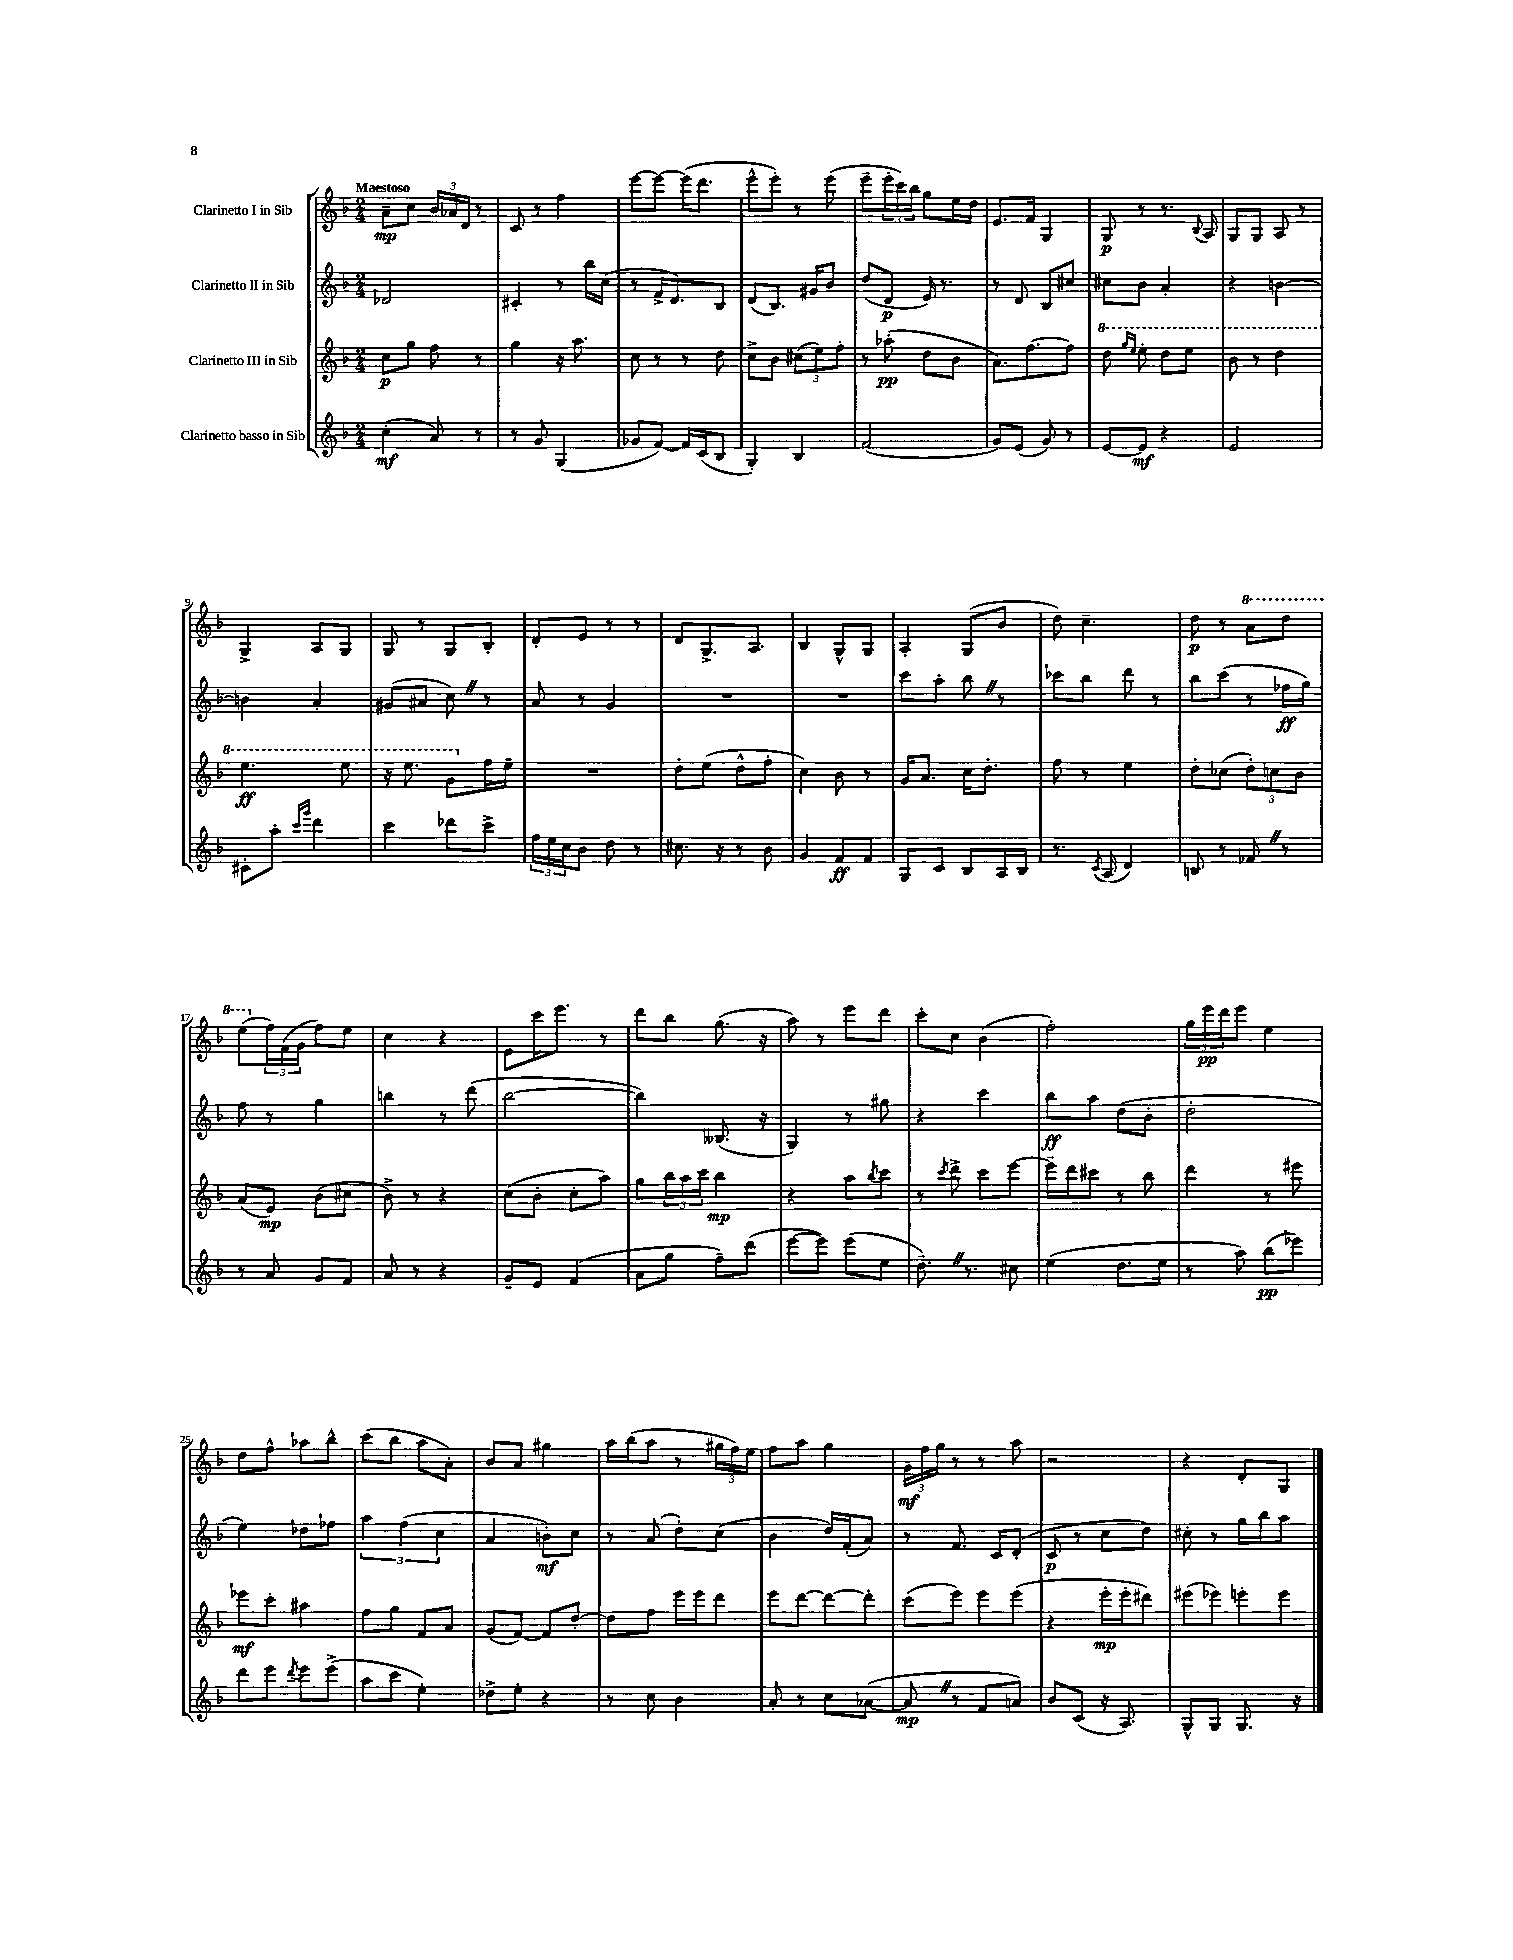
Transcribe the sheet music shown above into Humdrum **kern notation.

**kern	**kern	**kern	**kern
*staff4	*staff3	*staff2	*staff1
*clefG2	*clefG2	*clefG2	*clefG2
*k[b-]	*k[b-]	*k[b-]	*k[b-]
*M2/4	*M2/4	*M2/4	*M2/4
(4cc'	8cc	2d-	8a~
.	8gg	.	8cc
8a)	8ff	.	24b-
.	.	.	24a-
.	.	.	24d
8r	8r	.	8r
=	=	=	=
8r	4gg	4c#'	8c
8g	.	.	8r
(4G	16r	8r	4ff
.	8.aa	.	.
.	.	16bb-	.
.	.	(16cc	.
=	=	=	=
8g-	8cc	8r	[8eee
[8f)	8r	16f^	8eee_
.	.	8.d)	.
16f]	8r	.	(16eee]
(16c	.	.	8.ddd
8B-	8dd	8B-	.
=	=	=	=
4G')	8cc^	(8d	8eee^^
.	8b-	8.B-)	8eee')
4B-	(12cc#	.	8r
.	.	16g#	.
.	12ee)	.	.
.	.	8b-	(8eee
.	12ff'	.	.
=	=	=	=
(2f	8r	(8dd	8eee~
.	(8aa-'	8d	24eee'
.	.	.	24ccc)
.	.	.	24bb-
.	8dd	16e)	8gg
.	.	8.r	.
.	8b-	.	16ee
.	.	.	16dd
=	=	=	=
8g)	8.a)	8r	8.e
(8e	.	8d	.
.	[8.ff	.	16f
8g)	.	8B-	4G
8r	8ff]	8cc#	.
=	=	=	=
[8e	8ddd	8cc#	8G
.	16qqggg	.	.
.	16qqeee	.	.
8e]	8eee'	8b-	8r
4r	8ddd	4a'	8.r
.	8eee	.	.
.	.	.	8qqB-
.	.	.	16A
=	=	=	=
2e	8bb-	4r	8G
.	8r	.	8G
.	4ddd	[4b	8A
.	.	.	8r
=	=	=	=
8c#'	4.eee	4b]	4G^
8aa'	.	.	.
16qqccc	.	.	.
16qqggg	.	.	.
4ddd	.	4a'	8A
.	8eee	.	8G
=	=	=	=
4ccc	16r	(8g#	8G
.	8.eee	.	.
.	.	8a#	8r
8ddd-	8gg	8cc)	8G
8ccc^	16ff	8r	8B-'
.	16ee~	.	.
=	=	=	=
24ff	2r	8a	8d'
24ee	.	.	.
24cc	.	.	.
8b-	.	8r	8e
8dd	.	4g	8r
8r	.	.	8r
=	=	=	=
8.cc#	8dd'	2r	8d
.	(8ee	.	8.G^
16r	.	.	.
8r	8dd^^	.	.
.	.	.	8.A
8b-	8ff'	.	.
=	=	=	=
4g	4cc)	2r	4B-
8f	8b-	.	8G^^
8f	8r	.	8G
=	=	=	=
8G	16g	8ccc	4A'
.	8.a	.	.
8c	.	8aa'	.
8B-	16cc	8bb-	(8G
.	8.dd'	.	.
16A	.	8r	8b-
16B-	.	.	.
=	=	=	=
8.r	8ff	8ccc-	8dd)
.	8r	8bb-	4.cc~
8qc	.	.	.
(16A	.	.	.
4d)	4ee	8ddd	.
.	.	8r	.
=	=	=	=
8B	8dd'	8bb-	8dd
8r	(8cc-	(8ccc	8r
8f-	12dd')	8r	8aa
.	12cc	.	.
8r	.	16ff-	8ddd
.	12b-	.	.
.	.	16gg)	.
=	=	=	=
8r	(8a	8ff	(8eee
8a	8e)	8r	24ff)
.	.	.	(24f
.	.	.	24g
8g	(8b-	4gg	8ff)
8f	8cc#	.	8ee
=	=	=	=
8a	8b-^)	4bb	4cc
8r	8r	.	.
4r	4r	8r	4r
.	.	(8ddd	.
=	=	=	=
8g~	(8cc	[2bb-	8e
8e	8b-'	.	16ccc
.	.	.	8.eee
(4f	8cc'	.	.
.	8aa)	.	8r
=	=	=	=
8a	8gg	4bb-])	8ddd
8gg	24bb-	.	8bb-
.	24aa	.	.
.	24ccc	.	.
8ff~)	4bb-	(8.B--	(8.gg
(8ddd	.	.	.
.	.	16r	16r
=	=	=	=
[8eee	4r	4G)	8aa)
8eee])	.	.	8r
(8eee	8aa	8r	8eee
.	8qbb-	.	.
8ee	8ccc	8gg#	8ddd
=	=	=	=
8.dd~)	8r	4r	8ccc'
.	8qccc	.	.
.	8ddd^	.	8cc
8.r	.	.	.
.	8ccc	4ccc	(4b-
8cc#	[8eee	.	.
=	=	=	=
(4ee	16eee~]	8bb-	2ff')
.	16ddd	.	.
.	8ccc#	8aa	.
8.dd	8r	(8dd	.
.	8bb-	8b-'	.
16ee	.	.	.
=	=	=	=
8r	4ddd	2dd'	24gg
.	.	.	24eee
.	.	.	24ddd
8aa)	.	.	8eee
(8bb-	8r	.	4ee
8eee-)	8eee#	.	.
=	=	=	=
8ddd	8eee-	4ee)	8dd
8eee	8ccc'	.	8ff^^
8qddd	.	.	.
8eee	4aa#	8dd-	8aa-
(8eee^	.	8ff-	8bb-^^
=	=	=	=
8aa	8ff	6aa	(8ccc
8ccc	8gg	.	8bb-
.	.	(6ff	.
4ee')	8f	.	8aa
.	.	6cc	.
.	8a	.	8a')
=	=	=	=
8dd-^	(8g	4a	8b-
8ee'	[8f)	.	8a
4r	8f]	8b')	4gg#
.	[8dd'	8cc	.
=	=	=	=
8r	8dd]	8r	16aa
.	.	.	(16bb-
8cc	8ff	(8a	8aa
4b-	16eee	8dd')	8r
.	16eee	.	.
.	8ddd	(8cc	24gg#
.	.	.	24ff)
.	.	.	24ee
=	=	=	=
8a'	8eee	4b-	8ff
8r	[8ddd	.	8aa
8cc	8ddd_	16dd)	4gg
.	.	(16f'	.
([8a-	8ddd']	8a)	.
=	=	=	=
8a-]	(8ccc	8r	24g
.	.	.	24ff
.	.	.	24gg
8r	8eee)	8.f	8r
8f	8eee	.	8r
.	.	16c	.
8a)	(8eee	(8d'	8aa
=	=	=	=
8b-	4r	8c	2r
(8c	.	8r	.
16r	16eee'	8cc	.
8.A)	16eee'	.	.
.	8ddd#)	8dd)	.
=	=	=	=
8G^^	(8eee#	8cc#'	4r
8G	8eee-)	8r	.
8.G	8eee'	16gg	8d'
.	.	16bb-	.
.	8eee	8aa	8G
16r	.	.	.
==	==	==	==
*-	*-	*-	*-
